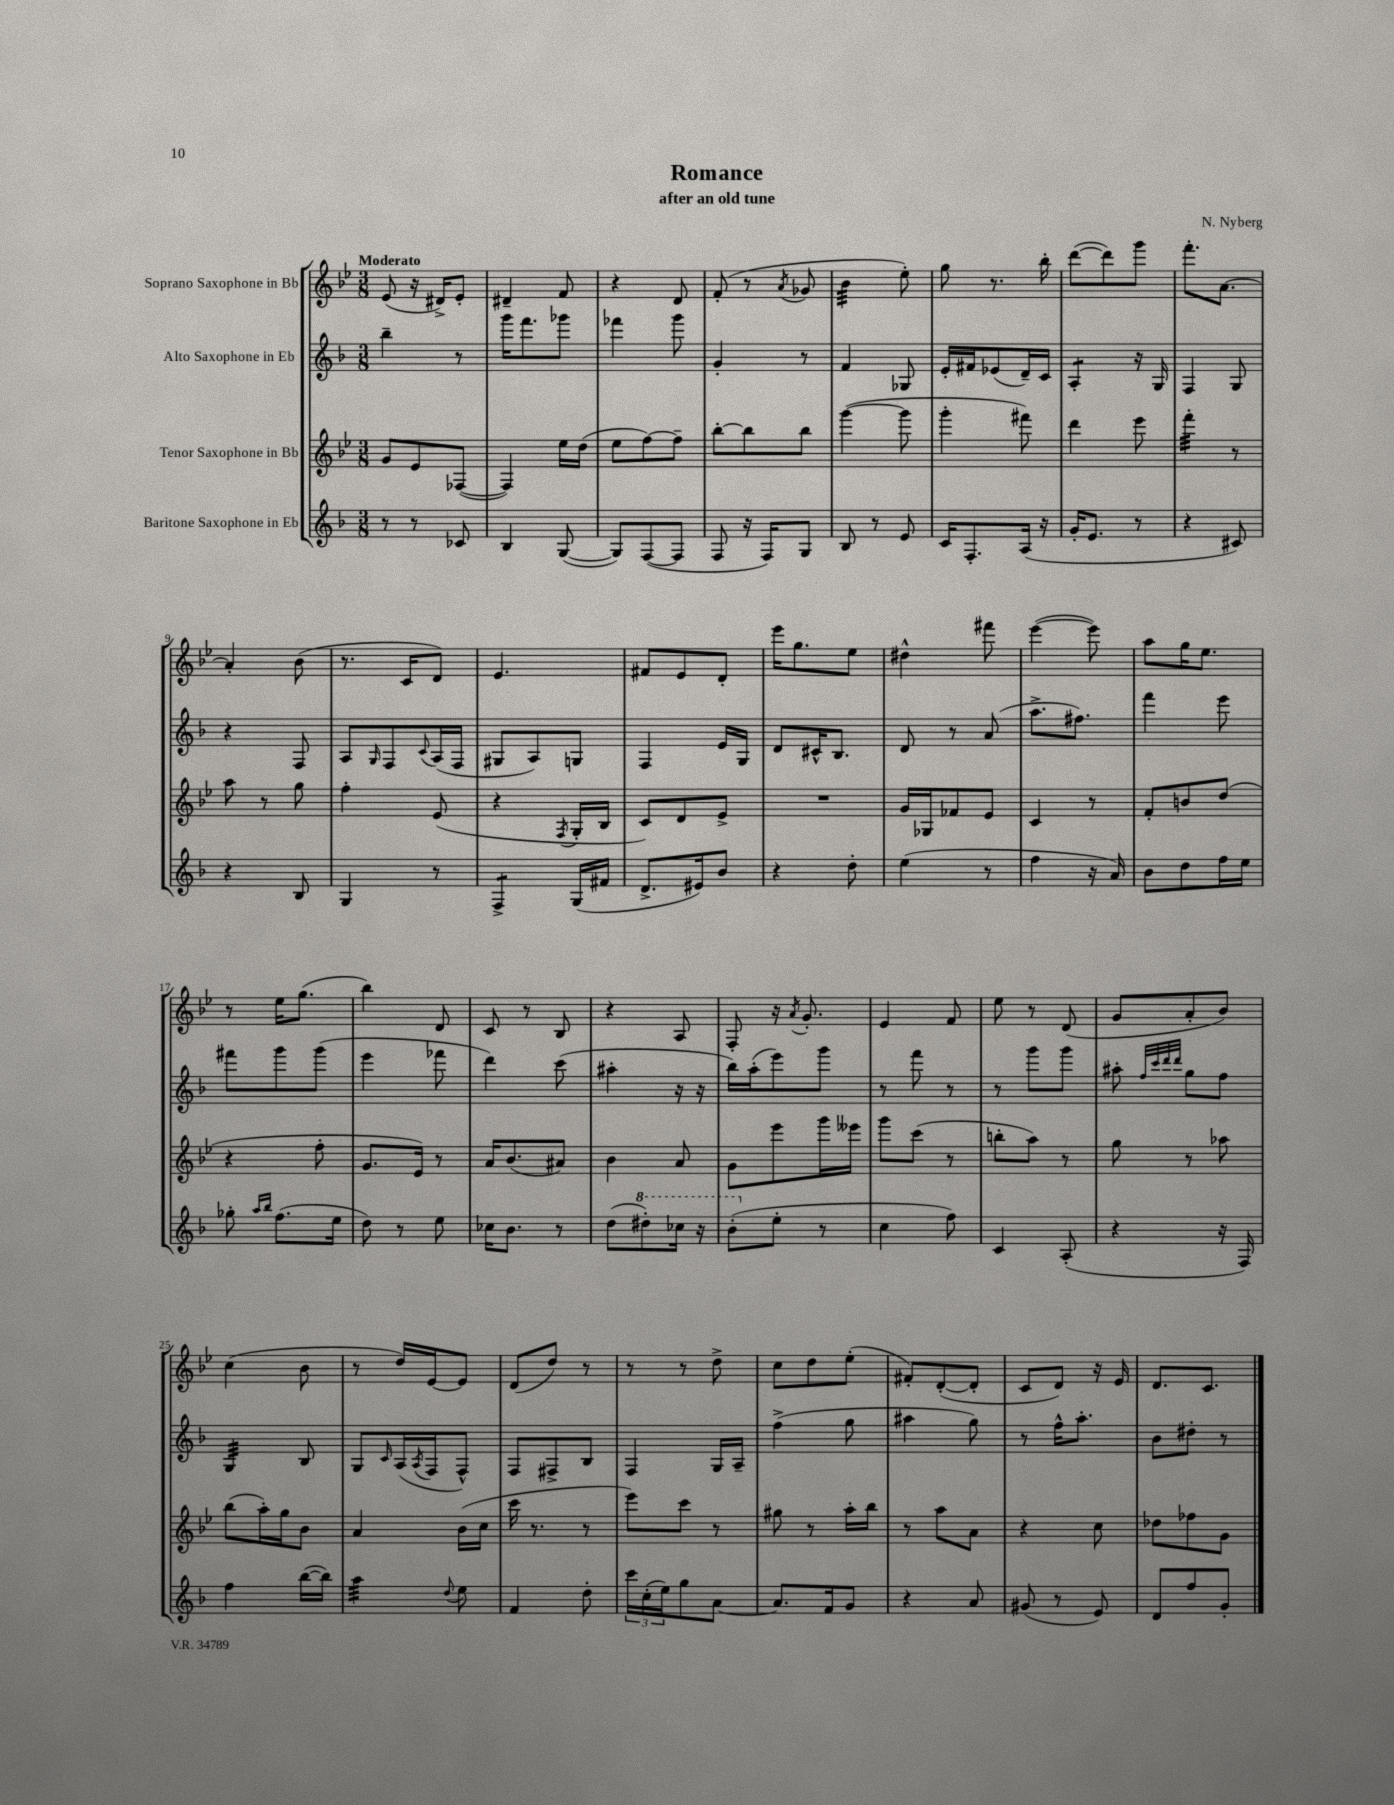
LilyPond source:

\header { title = "Romance" composer = "N. Nyberg" subtitle = "after an old tune" }
<<
\new StaffGroup <<
\new Staff = "s0" \with { instrumentName = "Soprano Saxophone in Bb" } {
    \clef treble \key bes \major \numericTimeSignature \time 3/8 \tempo "Moderato"
    ees'8( r16 dis'16->) ees'8-. |
    dis'4-- f'8 |
    r4 d'8 |
    f'8-.( r8 \acciaccatura { a'8 } ges'8 |
    bes'4:32 ees''8-.) |
    g''8 r8. bes''16-. |
    d'''8~( d'''8) g'''8 |
    f'''8.-. a'8.~ |
    a'4-. bes'8( |
    r8. c'16 d'8) |
    ees'4. |
    fis'8 ees'8 d'8-. |
    ees'''16 g''8. ees''8 |
    dis''4-^ fis'''8 |
    ees'''4~( ees'''8) |
    a''8 g''16 ees''8. |
    r8 ees''16 g''8.( |
    bes''4) d'8 |
    c'8 r8 bes8 |
    r4 a8 |
    f8-. r16 \acciaccatura { a'8 } g'8.-. |
    ees'4 f'8 |
    ees''8 r8 d'8( |
    g'8 a'8-. bes'8) |
    c''4( bes'8 |
    r8 d''16) ees'16~ ees'8 |
    d'8( d''8) r8 |
    r8 r8 d''8-> |
    c''8 d''8 ees''8-.( |
    fis'8-.) d'8~-.( d'8-. |
    c'8 d'8) r16 ees'16 |
    d'8. c'8. \bar "|." |
}
\new Staff = "s1" \with { instrumentName = "Alto Saxophone in Eb" } {
    \clef treble \key f \major \numericTimeSignature \time 3/8
    bes''4-- r8 |
    g'''16 f'''8. ges'''8 |
    fes'''4 g'''8 |
    g'4-. r8 |
    f'4 ges8 |
    e'16-. fis'16 ees'8( d'16--) c'16 |
    a4:8-. r16 g16 |
    f4 g8 |
    r4 f8 |
    a8 \grace { g16 } f8 \appoggiatura { c'8 } a16( f16 |
    gis8 a8) g8 |
    f4 e'16 g16 |
    d'8 cis'16-^ bes8. |
    d'8 r8 a'8( |
    a''8.-> fis''8.) |
    f'''4 e'''8 |
    fis'''8 g'''8 g'''8( |
    e'''4 fes'''8 |
    d'''4) c'''8( |
    ais''4-. r16 r16 |
    bes''16) a''16-.( e'''8) g'''8 |
    r8 f'''8 r8 |
    r8 g'''8 g'''8 |
    ais''8-. \grace { f''32 c'''32 d'''32 d'''32 } g''8 f''8 |
    g4:32 bes8 |
    g8 \grace { c'16 } a16( \acciaccatura { a8 } f16 f8-^) |
    f8 fis8-> bes8 |
    f4 g16 a16-- |
    f''4->( g''8 |
    ais''4 g''8) |
    r8 f''16-^ a''8.-. |
    bes'8 dis''8-. r8 \bar "|." |
}
\new Staff = "s2" \with { instrumentName = "Tenor Saxophone in Bb" } {
    \clef treble \key bes \major \numericTimeSignature \time 3/8
    g'8 ees'8 fes8~( |
    fes4) ees''16 d''16( |
    ees''8 f''8~) f''8-- |
    bes''8~-. bes''8 bes''8 |
    g'''4~( g'''8 |
    g'''4-. fis'''8) |
    d'''4 ees'''8 |
    f'''4:32-. r8 |
    a''8 r8 g''8 |
    f''4-. ees'8( |
    r4 \acciaccatura { f8 } g16-. bes16 |
    c'8) d'8 ees'8-> |
    R4. |
    g'16 ges16 fes'8 ees'8 |
    c'4 r8 |
    f'8-. b'8 d''8( |
    r4 f''8-. |
    g'8. ees'16) r8 |
    a'16 bes'8.( ais'8) |
    bes'4 a'8 |
    g'8 ees'''8 g'''16 eeses'''16 |
    g'''8 c'''8( r8 |
    b''8-. a''8) r8 |
    g''8 r8 aes''8 |
    bes''8( a''16-.) g''16 bes'8 |
    a'4 bes'16( c''16 |
    c'''16 r8. r8 |
    ees'''8) c'''8 r8 |
    gis''8 r8 a''16-. bes''16 |
    r8 a''8 a'8 |
    r4 c''8 |
    des''8 fes''8 g'8 \bar "|." |
}
\new Staff = "s3" \with { instrumentName = "Baritone Saxophone in Eb" } {
    \clef treble \key f \major \numericTimeSignature \time 3/8
    r8 r8 ces'8 |
    bes4 g8~( |
    g8) f8~( f8 |
    f8 r16 f16) g8 |
    bes8 r8 e'8 |
    c'16 f8.-. a16( r16 |
    g'16-. e'8. r8 |
    r4 cis'8) |
    r4 bes8 |
    g4 r8 |
    f4:8-> g16( fis'16 |
    d'8.-> eis'16) bes'8 |
    r4 d''8-. |
    e''4( r8 |
    f''4 r16 a'16) |
    bes'8 d''8 f''16 e''16 |
    ges''8-. \grace { a''16 bes''16 } f''8.( e''16 |
    d''8) r8 e''8 |
    ces''16 bes'8. r8 |
    d''8( \ottava #1 dis'''8-.) ces'''16 r16 |
    bes''8-.( \ottava #0 e''8-. r8 |
    c''4 f''8) |
    c'4 a8-.( |
    r4 r16 f16) |
    f''4 bes''16~( bes''16) |
    a''4:32 \appoggiatura { d''8 } e''8 |
    f'4 d''8-. |
    \tuplet 3/2 { c'''16 c''16-.( e''16) } g''8 a'8~ |
    a'8. f'16 g'8 |
    r4 a'8 |
    gis'8( r8 e'8) |
    d'8 f''8 g'8-. \bar "|." |
}
>>
>>
